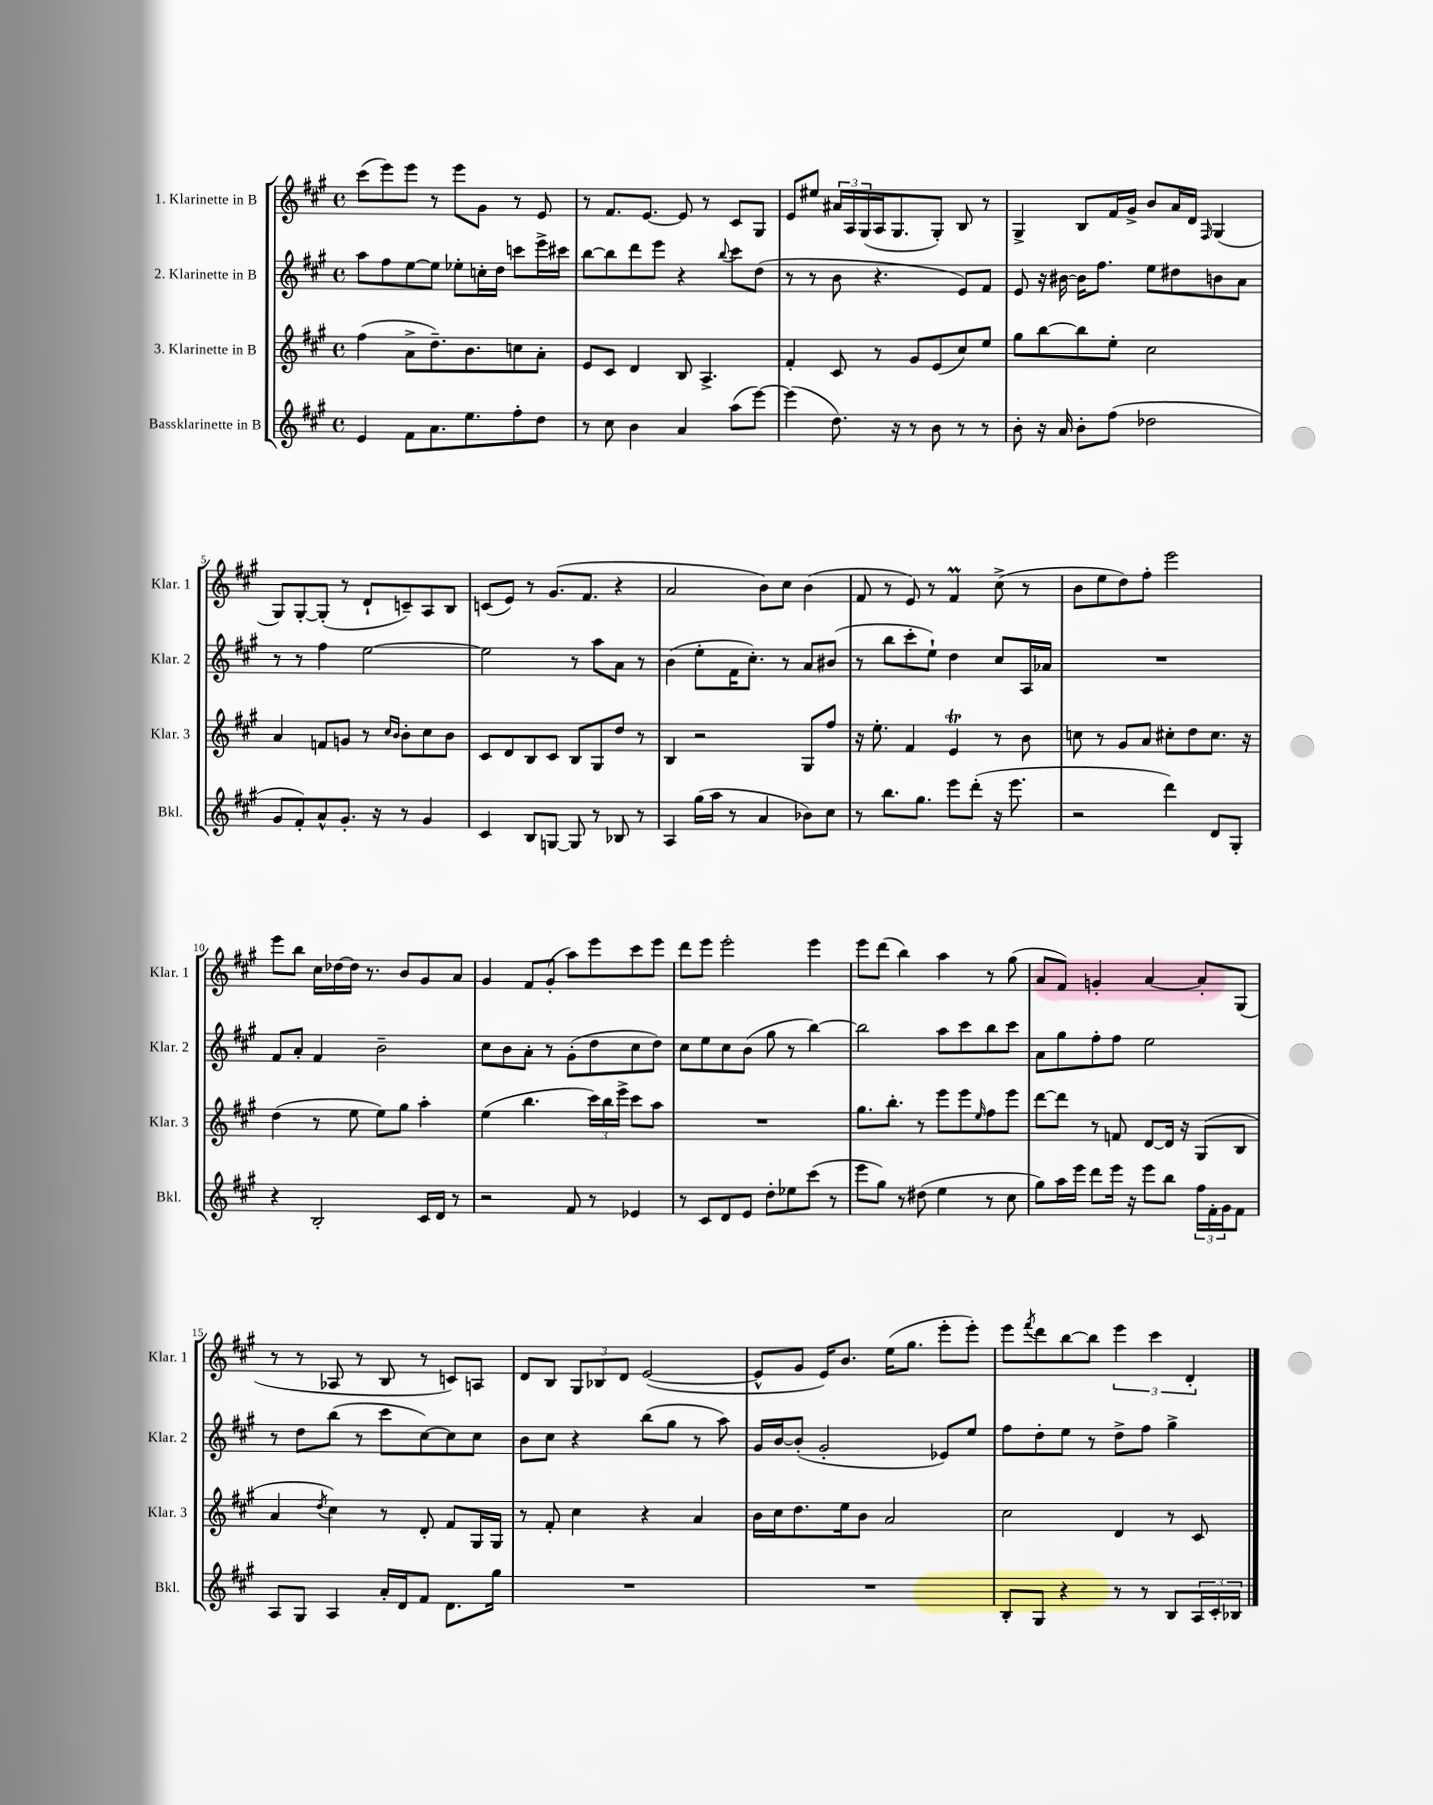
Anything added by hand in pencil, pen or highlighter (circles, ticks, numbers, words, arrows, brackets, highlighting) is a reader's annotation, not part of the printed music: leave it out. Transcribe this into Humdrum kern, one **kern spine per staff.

**kern	**kern	**kern	**kern
*part4	*part3	*part2	*part1
*staff4	*staff3	*staff2	*staff1
*I"Bassklarinette in B	*I"3. Klarinette in B	*I"2. Klarinette in B	*I"1. Klarinette in B
*I'Bkl.	*I'Klar. 3	*I'Klar. 2	*I'Klar. 1
*clefG2	*clefG2	*clefG2	*clefG2
*k[f#c#g#]	*k[f#c#g#]	*k[f#c#g#]	*k[f#c#g#]
*M4/4	*M4/4	*M4/4	*M4/4
*met(c)	*met(c)	*met(c)	*met(c)
=1	=1	=1	=1
4e/	(4ff#\	8aa\L	(8ccc#\L
.	.	8ff#\	8eee\)
8f#\L	8a^\L	[8ee\	8eee\J
8.a\	8.dd~\)	8ee\J]	8r
.	.	8ee-X'\L	8eee\L
8.ee\	8.b\	.	.
.	.	16ccn'\L	8g#\J
.	.	16dd\JJ	.
8ff#'\	8ccn\	8cccn\L	8r
8dd\J	8a'\J	16eee^\L	8e/
.	.	16ccc#X\JJ	.
=2	=2	=2	=2
8r	8e/L	[8bb\L	8r
8cc#\	8c#/J	8bb\]	8.f#/L
4b\	4d/	8ddd\	.
.	.	.	[8.e/J
.	.	8eee\J	.
4a/	8B/	4r	8e/]
.	4.A^/	.	8r
.	.	8qqbb/	.
(8aa\L	.	8ccc#\L	8c#/L
[8eee\J)	.	(8dd\J	8G#/J
=3	=3	=3	=3
(4eee\]	4f#'/	8r	8e/L
.	.	8r	8ee#X/J
8.dd\)	8c#/	8b\	24a#X/LL
.	.	.	24A/
.	.	.	(24G#/
.	8r	4.r	16A/J
16r	.	.	8.G#/
8r	8g#/L	.	.
8b\	(8e/	.	8G#'/J)
8r	8cc#/)	8e/L)	8B/
8r	8ee/J	8f#/J	8r
=4	=4	=4	=4
8b'\	8gg#\L	8e/	4G#^/
16r	[8bb\	16r	.
16a/	.	[16b#X\	.
8b'\L	8bb\]	16b#\KL]	8B/L
.	.	8.ff#\J	.
(8ff#\J	8ee'\J	.	16f#/L
.	.	.	16g#^/JJ
2dd-X\	2cc#\	8ee\L	8b/L
.	.	8dd#X\	16a/L
.	.	.	16d/JJ
.	.	.	16qqF#/
.	.	8bn\	(4G#/
.	.	8a\J	.
!!LO:LB:g=z
=5	=5	=5	=5
8g#/L	4a/	8r	8G#/L)
8f#'/)	.	8r	[8G#'/
8a^^/	8fn/L	4ff#\	(8G#'/J]
8.g#'/J	8gn/J	.	8r
.	8r	[2ee\	8d`/L
16r	.	.	.
.	16qqcc#/LL	.	.
.	16qqb/JJ	.	.
8r	8b'\L	.	8cn~/)
4g#/	8cc#\	.	8A/
.	8b\J	.	8B/J
=6	=6	=6	=6
4c#/	8c#/L	2ee\]	(8cn/L
.	8d/	.	8e/J)
8B/L	8B/	.	8r
[8Gn/J	8c#/J	.	(8.g#/L
8G/]	8B/L	8r	.
.	.	.	8.f#/J
8r	8G#/	8aa\L	.
8B-X/	8dd/J	8a\J	4r
8r	8r	8r	.
=7	=7	=7	=7
4A/	4B/	(4b\	2a/
(16gg#\LL	2r	8ee'\L	.
16aa\JJ	.	.	.
8r	.	16f#\K	.
.	.	8.cc#'\J)	.
4a/	.	.	8b\L)
.	.	8r	8cc#\J
8b-X\L)	8G#/L	8a/L	(4b\
8cc#\J	8ff#/J	(8b#X/J	.
=8	=8	=8	=8
8r	16r	8r	8f#/
.	8.ee'\	.	.
8.bb\L	.	8bb\L	8r
.	4f#/	8ccc#'\	8e/)
8.gg#\J	.	.	.
.	.	8ee`\J)	8r
8eee\L	4eT/	4dd\	4f#M/
(8ddd'\J	.	.	.
16r	8r	8cc#/L	(8cc#^\
8.eee\	.	.	.
.	8b\	16A/L	8r
.	.	16a-X/JJ	.
=9	=9	=9	=9
2r	8ccn\	1r	8b\L
.	8r	.	8ee\
.	8g#/L	.	8dd\)
.	8a/J	.	8ff#'\J
4ddd\)	8cc#X'\L	.	2eee\
.	8dd\	.	.
8d/L	8.cc#\J	.	.
8G#'/J	.	.	.
.	16r	.	.
!!LO:LB:g=z
=10	=10	=10	=10
4r	(4dd\	8f#/L	8eee\L
.	.	8a'/J	8bb\J
2B'/	8r	4f#/	16cc#\LL
.	.	.	[16dd-X\
.	8ee\	.	16dd-\JJ]
.	.	.	8.r
.	8ee\L)	2b~\	.
.	8gg#\J	.	8b/L
16c#/LL	4aa'\	.	8g#/
16d/JJ	.	.	.
8r	.	.	8a/J
=11	=11	=11	=11
2r	(4ee\	8cc#\L	4g#/
.	.	8b\	.
.	4.bb\	8a'\J	8f#/L
.	.	8r	(8g#'/J
8f#/	.	(8g#'\L	8aa\L)
8r	24ccc#\LL)	8dd\	8eee\
.	24bb\	.	.
.	24eee^\JJ	.	.
4e-X/	8ccc#\L	8cc#\	8ccc#\
.	8aa\J	8dd\J)	8eee\J
=12	=12	=12	=12
8r	1r	8cc#\L	8ddd\L
8c#/L	.	8ee\	8eee\J
8d/	.	8cc#\	2eee'\
8e/J	.	(8b\J	.
8dd'\L	.	8gg#\	.
8ee-X\	.	8r	.
(8ccc#\J	.	[4bb\)	4eee\
8r	.	.	.
=13	=13	=13	=13
8eee\L	8.gg#\L	2bb\]	8eee\L
8gg#\J)	.	.	(8ddd\J
.	8.bb'\J	.	.
8r	.	.	4bb\)
(8dd#X\	8r	.	.
4ee\	8eee\L	8aa\L	4aa\
.	8eee\	8ccc#\	.
.	16qqee/	.	.
8r	8ff#\	8bb\	8r
8cc#\	8eee\J	8ccc#\J	(8gg#\
=14	=14	=14	=14
8gg#\L)	[8ddd\L	8a\L	8a/L
16aa\L	8ddd\J]	8gg#\	8f#/J)
16eee\JJ	.	.	.
8ddd\L	8r	8ff#'\	4gn'/
16eee\Jk	8fn/	8ff#\J	.
16r	.	.	.
8eee\L	[8d/L	2ee\	[4a/
8bb\J	16d/Jk]	.	.
.	16r	.	.
24ff#\LL	(8G#/L	.	8a'/L]
24f#'\	.	.	.
24g#\J	.	.	.
8f#\J	8B/J	.	(8G#/J
!!LO:LB:g=z
=15	=15	=15	=15
8A/L	4a/	8r	8r
8G#/J	.	8dd\L	8r
.	8qdd/	.	.
4A/	4cc#\)	(8bb\J	8A-X/
.	.	8r	8r
16a'/LL	8r	8ccc#\L	8B/
16d/J	.	.	.
8f#/J	8d'/	[8cc#\)	8r
8.d\L	8f#/L	8cc#\]	8cn/L)
.	16G#/L	8cc#\J	8An/J
16gg#\Jk	16G#/JJ	.	.
=16	=16	=16	=16
1r	8r	8b\L	8d/L
.	8f#'/	8cc#\J	8B/J
.	4cc#\	4r	12G#/L
.	.	.	12B-X/
.	.	.	12d/J
.	4r	(8bb\L	([2e/
.	.	8gg#\J	.
.	4a/	8r	.
.	.	8aa\)	.
=17	=17	=17	=17
1r	16b\LL	16g#/LL	8e^^/L]
.	16cc#\J	[16b/J	.
.	8.dd\	(8b'/J]	8g#/J
.	.	2g#'/	16e/KL)
.	16ee\k	.	8.b/J
.	8b\J	.	.
.	2a/	.	(16ee\KL
.	.	.	8.gg#\J
.	.	8e-X/L)	8eee'\L
.	.	8ee/J	8eee'\J)
=18	=18	=18	=18
8B'/L	2cc#\	8ff#\L	8eee\L
.	.	.	8qfff#/
8G#/J	.	8dd'\	8ddd\
4r	.	8ee\J	[8bb\
.	.	8r	8bb\J]
8r	4d/	8dd^\L	6eee\
8r	.	8ff#\J	.
.	.	.	6ccc#\
8B/L	8r	4gg#^\	.
.	.	.	6d'/
24A/L	8c#/	.	.
24c#'/	.	.	.
24B-X/JJ	.	.	.
==	==	==	==
*-	*-	*-	*-
